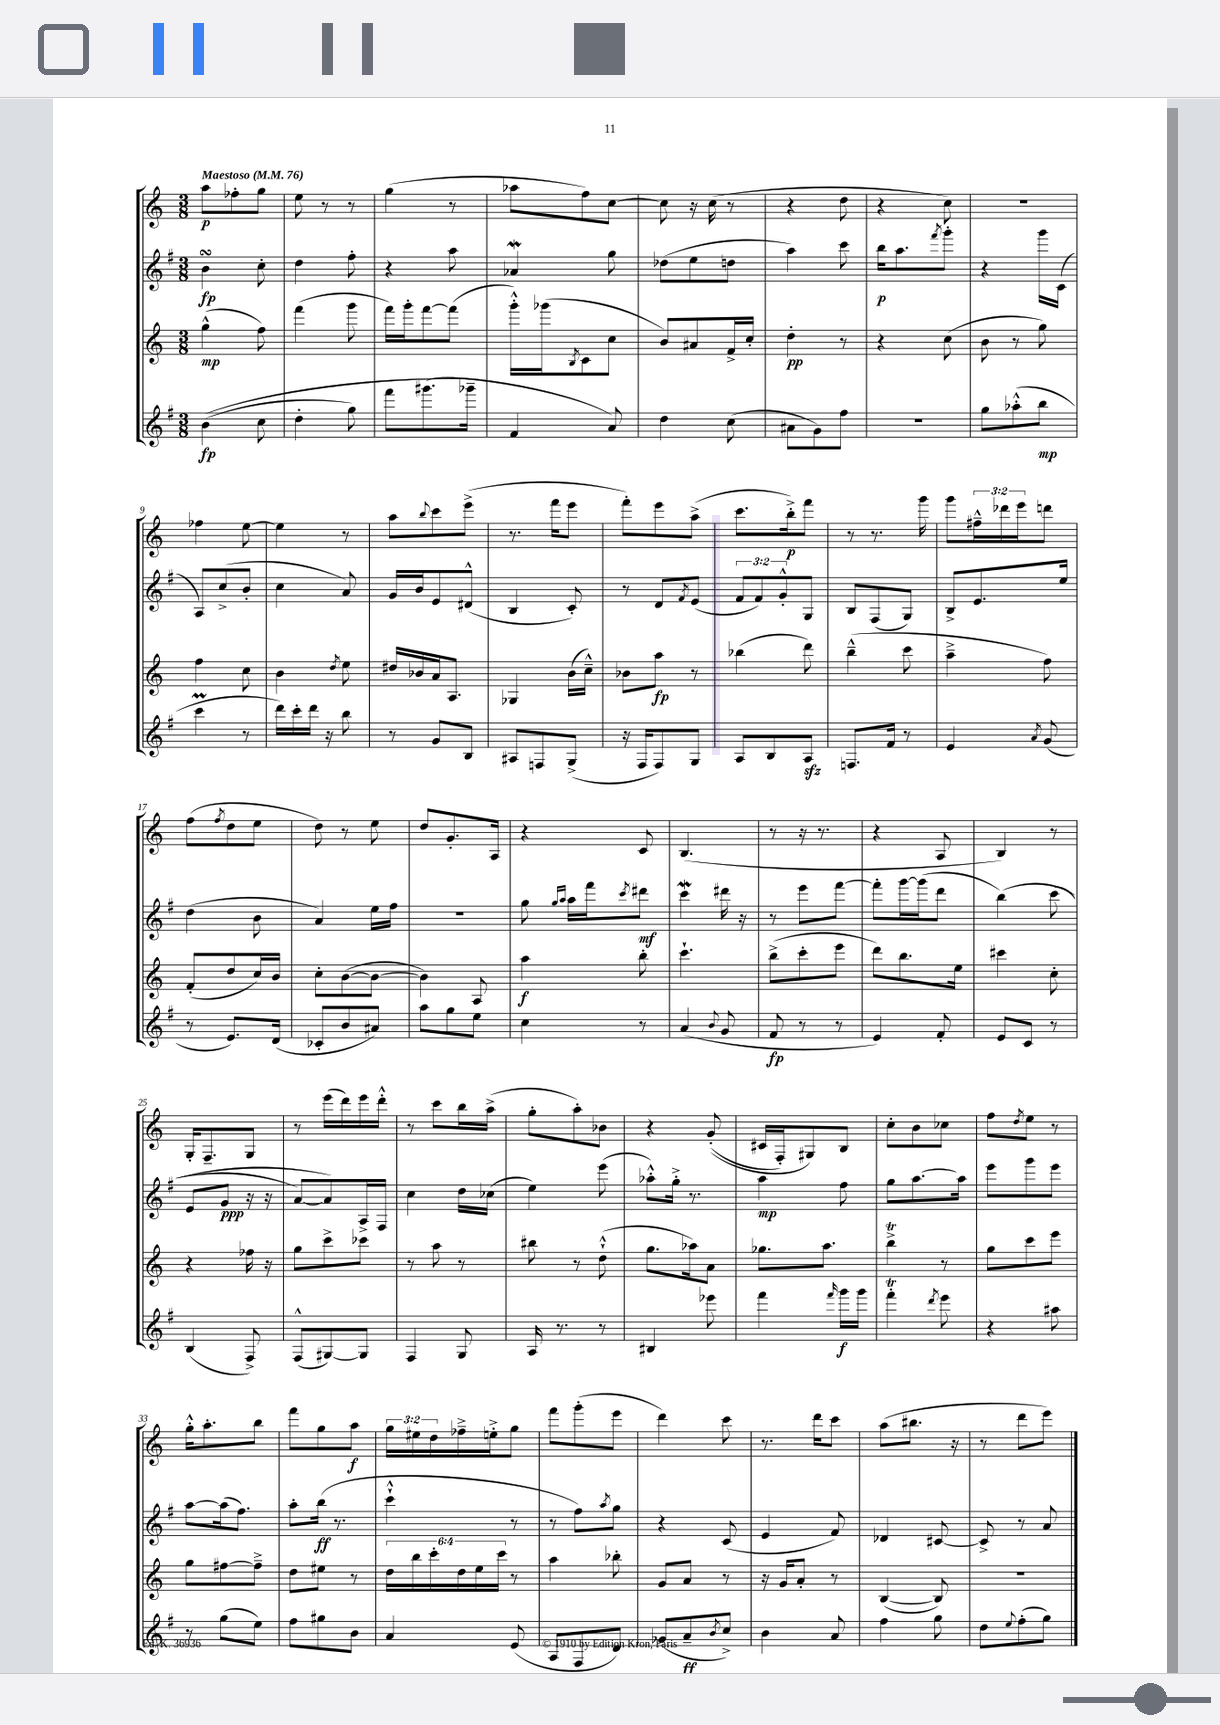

**kern	**kern	**kern	**kern
*staff4	*staff3	*staff2	*staff1
*clefG2	*clefG2	*clefG2	*clefG2
*k[f#]	*k[]	*k[f#]	*k[]
*M3/8	*M3/8	*M3/8	*M3/8
*MM76	*MM76	*MM76	*MM76
&((4b	(4gg^^	4b	8aa
.	.	.	8ff-'
8cc	8ff)	8cc'	8gg
=	=	=	=
4dd'	(4fff	4dd	8ee
.	.	.	8r
8gg)	8ggg	8ff#'	8r
=	=	=	=
8fff#	16fff)	4r	(4gg
.	16ggg'	.	.
(8.ggg#	[8fff	.	.
.	(8fff]	8aa	8r
16ggg-~&)	.	.	.
=	=	=	=
4f#	16ggg'^^)	4a-	8aa-
.	(16ggg-	.	.
.	8qB	.	.
.	8c	.	8ff)
8a)	8cc	8gg	[8cc
=	=	=	=
4dd	8b)	(8dd-	8cc]
.	8a#	8ee	16r
.	.	.	(16cc
(8cc	16f^	8dd	8r
.	16cc'	.	.
=	=	=	=
8a#	4dd'	4aa)	4r
8g)	.	.	.
8ff#	8r	8ccc	8dd
=	=	=	=
4.r	4r	16bb	4r
.	.	8.aa	.
.	.	8qfff#	.
.	(8cc	8ggg'	8cc)
=	=	=	=
8gg	8b	4r	4.r
(8aa-'^^	8r	.	.
8bb	8gg)	16ggg	.
.	.	(16c	.
=	=	=	=
4ccc	4ff	8A)	4ff-
.	.	(8cc^	.
8r	8cc	8b'	[8ee
=	=	=	=
16ddd)	4b	4cc	4ee]
16ccc'	.	.	.
16ddd	.	.	.
16r	.	.	.
.	8qdd	.	.
8bb	8ee	8a)	8r
=	=	=	=
8r	16dd#	16g	8aa
.	16b-	16b	.
.	.	.	8qqbb
8g	16a	8e	8ccc
.	8.A	.	.
8B	.	(8d#^^	(8eee^
=	=	=	=
8A#	4G-	4B	8.r
8F	.	.	.
.	.	.	16fff
(8G^	(16b	8c')	8eee
.	16cc~^^)	.	.
=	=	=	=
16r	8b-	8r	8fff')
16F#	.	.	.
8F#)	8aa	8d	8eee
.	.	8qf#	.
8G	8r	(8e	(8aa^
=	=	=	=
8A	(4bb-	12f#	8.ccc
.	.	12f#)	.
8B	.	.	.
.	.	12g'^^	.
.	.	.	16bb'^)
8A	8ddd)	8G	8fff
=	=	=	=
8.F	(4bb~^^	8B	8r
.	.	(8F#	8.r
16f#	.	.	.
8r	8ccc	8G)	.
.	.	.	16ggg
=	=	=	=
4e	4aa~^	8B^	8ggg
.	.	8.e	24ff#~^^
.	.	.	24ddd-
.	.	.	24eee
8qa	.	.	.
(8g	8ff)	.	8ddd
.	.	16ee	.
=	=	=	=
8r	(8f'	(4dd	(8ff
.	.	.	8qff
8.e)	8dd	.	8dd
.	16cc)	8b	8ee
(16d	16b	.	.
=	=	=	=
8c-'	8cc'	4a)	8dd)
8b	([8b	.	8r
8a#)	8b_	16ee	8ee
.	.	16ff#	.
=	=	=	=
8aa	4b])	4.r	8dd
8gg	.	.	8.g'
8ee	8A	.	.
.	.	.	16A
=	=	=	=
4cc	4aa	8gg	4r
.	.	16qqgg	.
.	.	16qqaa	.
.	.	16aa	.
.	.	16fff#	.
.	.	8qccc	.
8r	8bb'	8ddd#	8c
=	=	=	=
(4a	4.ccc`	4ccc	(4.B
8qqb	.	.	.
8g	.	16ddd#	.
.	.	16r	.
=	=	=	=
8f#	(8bb^	8r	8r
8r	8ccc'	8eee	16r
.	.	.	8.r
8r	8eee	[8fff#	.
=	=	=	=
4e)	8ddd)	8fff#']	4r
.	8.bb	[16ggg	.
.	.	(16ggg]	.
8f#'	.	8ddd	8A
.	16ee	.	.
=	=	=	=
8e	4ccc#	&(4bb)	4B)
8c	.	.	.
8r	8cc'	(8ccc	8r
=	=	=	=
(4B	4r	8e	16G'
.	.	.	8.F~
.	.	8g	.
8F#^)	16ff-	16r	8G
.	16r	16r	.
=	=	=	=
(8F#^^	8gg	[8a)	8r
[8G#)	8ccc^	8a]&)	(16eee
.	.	.	16ddd)
8G#]	8ccc-	16A^	16eee
.	.	16F#	16ddd'^^
=	=	=	=
4F#	8r	4cc	8r
.	8aa	.	8ccc
8G	8r	16dd	16bb
.	.	(16cc-	(16aa^
=	=	=	=
16A	8bb#	4ee)	8gg'
8.r	.	.	.
.	8r	.	8aa')
8r	(8dd`^^	(8eee	8b-
=	=	=	=
4B#	8.gg	8aa-'^^)	4r
.	.	16gg'^	.
.	16aa-)	8.r	.
8eee-	8a	.	&((8g'
=	=	=	=
4fff#	8.gg-	4aa	16c#
.	.	.	16F')
.	.	.	8G#&)
.	8.aa	.	.
16qqfff#	.	.	.
16ggg	.	8ff#	8B
16ggg	.	.	.
=	=	=	=
4fff#'	4bb^	8gg	8cc'
.	.	[8.aa	8b
8qddd	.	.	.
8eee	8r	.	8cc-
.	.	16aa]	.
=	=	=	=
4r	8gg	8eee	8ff
.	.	.	8qdd
.	8ccc	8ggg	8ee
8aa#	8eee	8eee	8r
=	=	=	=
8r	8gg	[8aa	16gg'^^
.	.	.	8.aa'
(8gg	[8ff#	(16aa]	.
.	.	8.ff#)	.
8ee)	8ff#~^]	.	8bb
=	=	=	=
8ff#	8dd	8aa'	8fff
8gg#	8ee#	(16bb	8gg
.	.	8.r	.
8b	8r	.	8aa
=	=	=	=
4a	24dd	4ccc`^^	24gg
.	24bb	.	24ee#
.	24ccc'	.	24dd
.	24dd	.	16ff-~^
.	24ee	.	.
.	.	.	16ee'^
.	24ccc	.	.
(8e	8r	8r	8gg
=	=	=	=
8A	4aa	8r	8fff
8F#	.	8ff#)	(8ggg'
.	.	8qaa	.
8d)	8bb-'	8gg	8eee
=	=	=	=
(8g-	8g	4r	4ddd)
8a~	8a	.	.
8qb	.	.	.
8cc^)	8r	(8c	8ccc
=	=	=	=
4b	16r	4e	8.r
.	16g	.	.
.	8a'	.	.
.	.	.	16ddd
8a	8r	8f#)	8ccc
=	=	=	=
4ff#	([4B	4d-	(8aa
.	.	.	8.bb#
8gg	8B])	[8c#	.
.	.	.	16r
=	=	=	=
8dd	4.r	8c#^]	8r
8qqee	.	.	.
(8ff#'	.	8r	8ddd
8gg)	.	8a	8eee)
==	==	==	==
*-	*-	*-	*-
